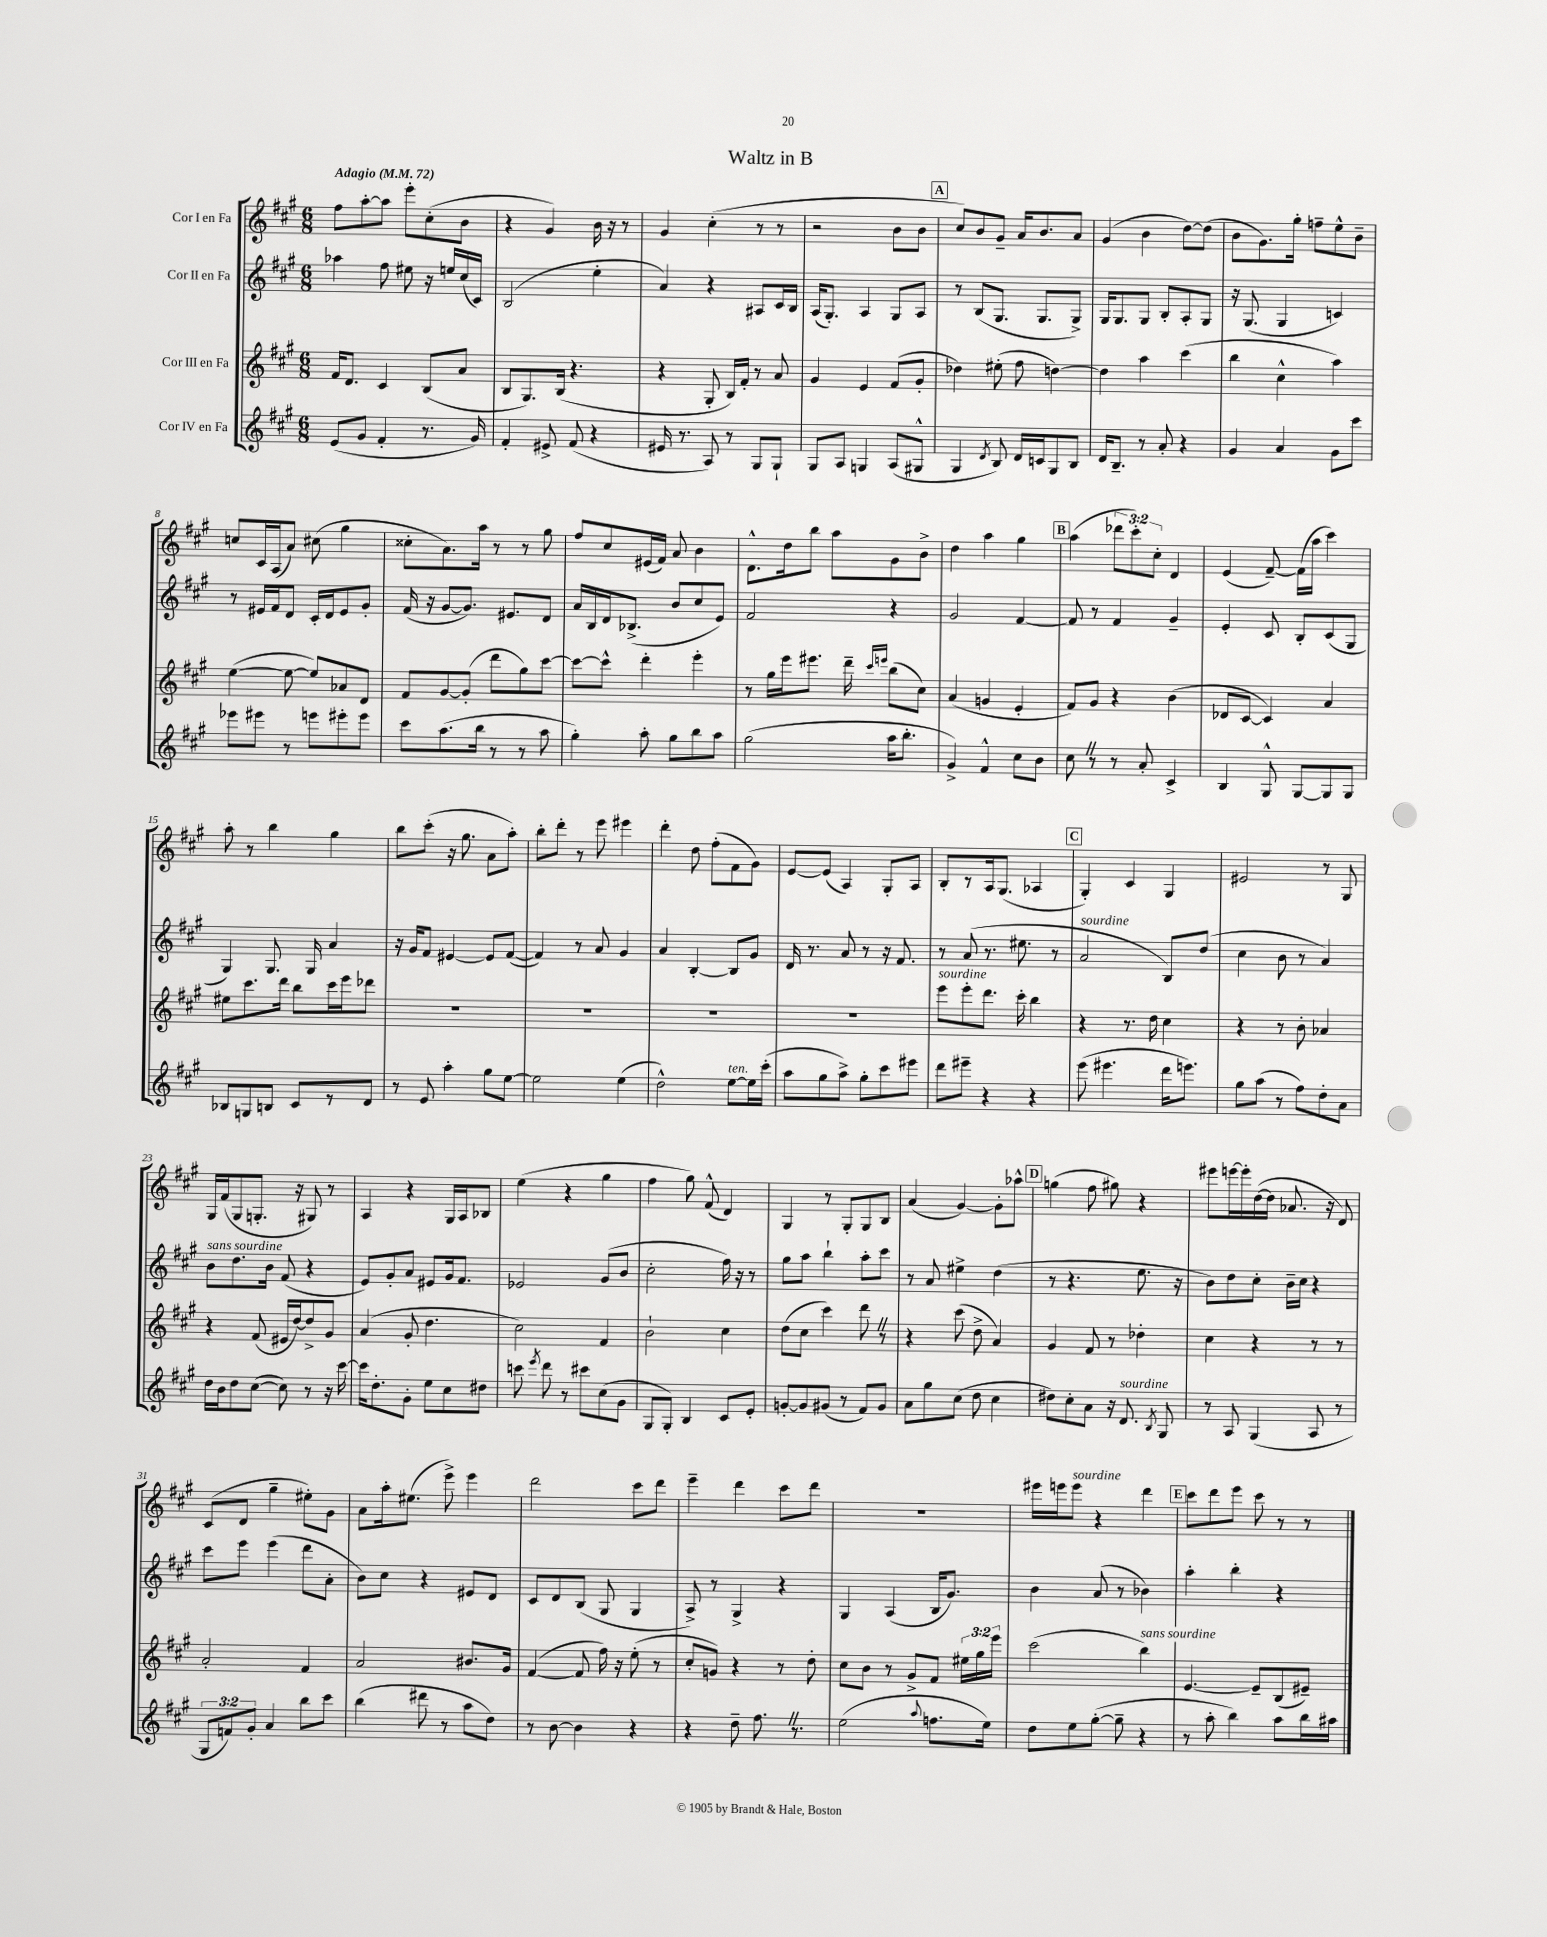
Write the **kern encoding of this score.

**kern	**kern	**kern	**kern
*part4	*part3	*part2	*part1
*staff4	*staff3	*staff2	*staff1
*I"Cor IV en Fa	*I"Cor III en Fa	*I"Cor II en Fa	*I"Cor I en Fa
*clefG2	*clefG2	*clefG2	*clefG2
*k[f#c#g#]	*k[f#c#g#]	*k[f#c#g#]	*k[f#c#g#]
*M6/8	*M6/8	*M6/8	*M6/8
*MM72	*MM72	*MM72	*MM72
=1	=1	=1	=1
!	!	!	!LO:TX:a:B:t=Adagio
(8e/L	16f#/KL	4aa-X\	8ff#\L
.	8.d/J	.	.
8g#/J	.	.	[8aa'\
4f#'/	4c#/	8ff#\	8aa\J]
.	.	8ee#X\	8eee'\L
8.r	(8B/L	16r	(8cc#'\
.	.	16een/LL	.
.	8a/J	(16cc#/	8b\J
16g#/)	.	16c#/JJ)	.
=2	=2	=2	=2
4f#'/	8B/L	(2B/	4r
.	8.G#/)	.	.
8e#X^/	.	.	4g#/)
.	(16B/Jk	.	.
(8f#/	4.r	.	.
4r	.	4ee'\	16b\
.	.	.	16r
.	.	.	8r
=3	=3	=3	=3
16e#X/	4r	4a/)	4g#/
8.r	.	.	.
8A/)	8G#'/	4r	(4cc#'\
8r	16B/LL)	.	.
.	16f#'/JJ	.	.
8G#/L	8r	8A#X/L	8r
8G#`/J	8a/	16c#/L	8r
.	.	16B/JJ	.
=4	=4	=4	=4
8G#/L	4g#/	(16A/KL	2r
.	.	8.G#'/J)	.
8A/J	.	.	.
4Gn/	4e/	4A/	.
(8A/L	(8f#/L	8G#/L	8b\L
8G#X^^/J	8g#'/J	8A/J	8b\J
!!LO:REH:place=s1:t=A
=5	=5	=5	=5
4G#/	4dd-X\)	8r	8cc#/L)
.	.	(8B/L	8b/
8qd/	.	.	.
8B/)	(8ee#X'\	8.G#/J	8g#~/J
16d/LL	8ff#\	.	16a/KL
16cn/J	.	8.G#/L	8.b/
8G#/	[4ddn\)	.	.
8B/J	.	8G#^/J)	8a/J
=6	=6	=6	=6
16d/KL	4dd\]	16G#/KL	(4g#/
8.B~/J	.	8.G#/	.
8r	4aa\	8G#/J	4b\
8a'/	.	8B'/L	.
4r	(4ccc#\	8A'/	[8dd\L)
.	.	8G#/J	(8dd\J]
=7	=7	=7	=7
4g#/	4bb\	16r	8b\L
.	.	(8.G#/	.
.	.	.	8.g#\)
4a/	4cc#^^\	4G#/	.
.	.	.	16gg#'\Jk
.	.	.	8ffn~\L
8g#\L	4aa\)	4cn/)	8ee^^\
8ccc#\J	.	.	8b~\J
!!LO:LB:g=z
=8	=8	=8	=8
8eee-X\L	([4ee\	8r	8ccn/L
8eee#X\J	.	16e#X/LL	16c#/L
.	.	16f#/J	(16A/J
8r	8ee\_	8d/J	8a/J)
8eeen\L	8ee/L])	16c#'/LL	(8cc#X\
.	.	16d/J	.
8eee#X'\	8a-X/	8e#/	4gg#\
8eee#\J	8d/J	8g#'/J	.
=9	=9	=9	=9
8ccc#\L	8f#/L	(16f#/	8cc##X'\L
.	.	16r	.
(8.aa\	[8g#/	[8g#/L	8.a\)
.	(8g#'/J]	8.g#/J])	.
16bb\Jk	.	.	16aa\Jk
8r	8ddd\L	.	8r
.	.	8.e#X/L	.
8r	8gg#\)	.	8r
8aa\	[8ccc#\J	8d/J	8gg#\
=10	=10	=10	=10
4gg#'\)	8ccc#\L_	16a/LL	8ff#/L
.	.	16B/	.
.	8ccc#^^\J]	16d/J	8cc#/
.	.	(8.B-X^/J	.
8aa'\	4ddd'\	.	(16e#X/L
.	.	.	16f#/JJ)
8gg#\L	.	8b/L	8a/
8bb\	4eee'\	8cc#/	4b\
8aa\J	.	8e/J)	.
=11	=11	=11	=11
(2gg#\	8r	2f#/	8.d^^\L
.	16gg#\LL	.	.
.	16eee\J	.	16dd\k
.	8.eee#X\J	.	8bb\J
.	.	.	8aa\L
.	16ddd~\	.	.
.	16qqccc#/LL	.	.
.	16qqeeen/JJ	.	.
16aa\KL	(8bb\L	4r	8g#\
8.bb'\J	.	.	.
.	8cc#\J)	.	8b^\J
=12	=12	=12	=12
4g#^/)	(4a/	2g#/	4dd\
4f#^^/	4gn/	.	4aa\
8cc#\L	4e'/	[4f#/	4gg#\
8b\J	.	.	.
!!LO:REH:place=s1:t=B
=13	=13	=13	=13
8cc#Z\	8f#/L)	8f#/]	(4aa\
8r	8g#/J	8r	.
8r	4r	4f#/	12ddd-X\L
.	.	.	12ccc#'\)
8a'/	.	.	.
.	.	.	12cc#'\J
4c#^/	(4b\	4g#~/	4d/
=14	=14	=14	=14
4B/	8d-X/L	4e'/	(4e/
.	[8c#/J	.	.
8G#^^/	4c#/])	8c#/	[8f#~/)
[8G#/L	.	8B'/L	(16f#\LL]
.	.	.	16aa\JJ
8G#/]	4a/	(8c#/	4ccc#\)
8G#/J	.	8G#/J	.
!!LO:LB:g=z
=15	=15	=15	=15
8B-X/L	8ee#X\L	4G#/)	8aa'\
8Gn/	8.ccc#\	.	8r
8Bn/J	.	8.G#/	4bb\
.	16ddd\Jk	.	.
8c#/L	8bb\L	.	.
.	.	16G#/	.
8r	16ccc#\L	4a/	4gg#\
.	16eee\J	.	.
8d/J	8ddd-X\J	.	.
=16	=16	=16	=16
8r	2.r	16r	8bb\L
.	.	16g#/KL	.
8e/	.	8f#/J	(8ccc#'\J
4aa'\	.	[4e#X/	16r
.	.	.	8.gg#\
8gg#\L	.	8e#/L]	8a\L
[8ee\J	.	([8f#/J	8aa'\J)
=17	=17	=17	=17
2ee\]	2.r	4f#/])	8bb'\L
.	.	.	8ddd'\J
.	.	8r	8r
.	.	8a/	8eee\
(4ee\	.	4g#/	4eee#X\
=18	=18	=18	=18
2dd^^\)	2.r	4a/	4ddd'\
.	.	[4B'/	8dd\
.	.	.	(8ff#'\L
!LO:TX:a:i:t=ten.	!	!	!
[8ee\L	.	8B/L]	8f#\
16ee\L]	.	8g#/J	8g#\J)
(16ccc#'\JJ	.	.	.
=19	=19	=19	=19
8aa\L	2.r	16d/	[8e/L
.	.	8.r	.
8gg#\	.	.	(8e/J]
8aa^\J)	.	8a/	4A/)
8gg#'\L	.	8r	.
8ccc#\	.	16r	8G#'/L
.	.	8.f#/	.
8eee#X\J	.	.	8A/J
=20	=20	=20	=20
!	!LO:TX:a:i:t=sourdine	!	!
8ddd\L	8eee\L	8r	8B'/L
8eee#X~\J	8eee'\	(8a/	8r
4r	8.ddd\J	8.r	16A/k
.	.	.	(8.G#/J
.	16ccc#'\	8.ee#X\	.
4r	4bb\	.	4A-X/
.	.	8r	.
!!LO:REH:place=s1:t=C
=21	=21	=21	=21
!	!	!LO:TX:a:i:t=sourdine	!
(8eee\	4r	2a/	4G#'/)
4.eee#X\	.	.	.
.	8.r	.	4c#/
.	16dd\	.	.
16ddd\KL	4cc#\	8B/L)	4G#/
8.eeen\J)	.	.	.
.	.	(8dd/J	.
=22	=22	=22	=22
8gg#\L	4r	4cc#\	2e#X/
(8aa\J	.	.	.
8r	8r	8b\	.
8ff#\L)	8b'\	8r	.
8dd'\	4a-X/	4a/)	8r
8a\J	.	.	8G#/
!!LO:LB:g=z
=23	=23	=23	=23
!	!	!LO:TX:a:i:t=sans sourdine	!
16dd\LL	4r	8b\L	16G#/LL
16b\J	.	.	(16f#/J
8dd\	.	8.dd\	8G#/
([8cc#\J	(8f#/	.	8.Gn'/J
.	.	16b\Jk	.
8cc#\])	16e#X/LL	(8f#/	.
.	[16dd/J)	.	16r
8r	8dd^/]	4r	8G#X/)
16r	8g#/J	.	8r
[16ccc#\	.	.	.
=24	=24	=24	=24
16ccc#\KL]	(4a/	8e/L)	4A/
8.dd'\	.	.	.
.	.	8g#'/	.
8g#'\J	8g#'/	8a/J	4r
8ee\L	4.dd\	8e#X/L	.
8cc#\	.	16g#/k	16G#/LL
.	.	8.f#/J	16A/J
8dd#X\J	.	.	8B-X/J
=25	=25	=25	=25
8cccn\	2cc#\)	2e-X/	(4ee\
8qeee/	.	.	.
8ddd\	.	.	.
8r	.	.	4r
8ccc#X\L	.	.	.
(8cc#\	4f#/	(8g#/L	4gg#\
8g#\J	.	8b/J	.
=26	=26	=26	=26
8G#/L	2b`\	2cc#'\	4ff#\
8G#'/J)	.	.	.
4B/	.	.	8gg#\)
.	.	.	(8f#^^/
8c#/L	4cc#\	16ff#\)	4d/)
.	.	16r	.
8e'/J	.	8r	.
=27	=27	=27	=27
[8gn'/L	(8dd\L	8gg#\L	4G#/
8g/]	8cc#\J	8aa\J	.
(8g#X/J	4ccc#\)	4bb`\	8r
8r	.	.	8G#'/L
8f#/L)	8dddZ\	8aa'\L	8G#/
8g#/J	8r	8ccc#\J	8B/J
=28	=28	=28	=28
8a\L	4r	8r	(4a/
8gg#\	.	8a/	.
(8cc#\J	(8ccc#\	4ee#X^\	[4g#/)
8dd\	8dd^\	.	.
4cc#\	4a/)	(4dd\	8g#'\L]
.	.	.	8aa-X^^\J
!!LO:REH:place=s1:t=D
=29	=29	=29	=29
8dd#X\L)	4g#/	8r	(4ggn\
8cc#'\	.	4.r	.
8a\J	8f#/	.	8ff#\
16r	8r	.	8gg#X\)
!LO:TX:a:i:t=sourdine	!	!	!
8.d/	.	.	.
.	4dd-X'\	8.ee\	4r
8qB/	.	.	.
8G#/	.	.	.
.	.	16r	.
=30	=30	=30	=30
8r	4cc#\	8b\L)	8eee#X\L
8A/	.	8dd\	[16eeen\L
.	.	.	16eee'\]
(4G#/	4r	8cc#'\J	([16dd\
.	.	.	16dd\JJ]
.	.	16b~\LL	8.a-X/
.	.	16cc#\JJ	.
8A/	8r	4r	.
.	.	.	16r
8r	8r	.	8d/)
!!LO:LB:g=z
=31	=31	=31	=31
12G#/L	2a'/	8ccc#\L	(8c#/L
12fn/)	.	.	.
.	.	8eee\J	8d/J
12g#'/J	.	.	.
4a/	.	(4eee\	4gg#~\
8bb\L	4f#/	8ddd\L	8ee#X'\L)
8ccc#\J	.	8a'\J	8g#\J
=32	=32	=32	=32
(4bb\	2a/	8b\L)	8a\L
.	.	8cc#\J	16aa'\k
.	.	.	(8.ee#X\J
8ddd#X\	.	4r	.
8r	.	.	8eee^\)
8aa\L	8.b#X/L	8e#X/L	4eee\
8dd\J)	.	8d/J	.
.	16g#/Jk	.	.
=33	=33	=33	=33
8r	([4f#/	8c#/L	2ddd\
[8b\	.	8d/	.
4b\]	8f#/]	(8B/J	.
.	16ff#\)	8G#/	.
.	16r	.	.
4r	(8ee'\	4G#/	8ccc#\L
.	8r	.	8ddd\J
=34	=34	=34	=34
4r	8cc#'/L	8A^/)	4eee~\
.	8gn/J)	8r	.
8dd~\	4r	4G#^/	4ddd\
8.ff#Z\	.	.	.
.	8r	4r	8ccc#\L
8.r	.	.	.
.	8dd'\	.	8ddd\J
=35	=35	=35	=35
(2ee\	8cc#\L	4G#/	2.r
.	8b\J	.	.
.	8r	(4A/	.
.	8g#^/L	.	.
8qqaa/	.	.	.
8.ffn\L	8f#/J	16B/KL	.
.	.	8.g#/J)	.
.	24ee#X\LL	.	.
.	24gg#\	.	.
16ee\Jk)	.	.	.
.	24eee\JJ	.	.
=36	=36	=36	=36
8dd\L	(2ccc#\	4b\	16eee#X\LL
.	.	.	16eeen\J
!	!	!	!LO:TX:a:i:t=sourdine
8ee\	.	.	8eee\J
([8gg#'\J	.	(8a/	4r
8gg#~\]	.	8r	.
!	!LO:TX:a:i:t=sans sourdine	!	!
4r	4bb\)	4b-X\)	4ddd\
!!LO:REH:place=s1:t=E
=37	=37	=37	=37
8r	[4.e/	4aa'\	8ccc#\L
8aa'\	.	.	8ddd\
4bb\)	.	4bb'\	8eee\J
.	8e~/L]	.	8ccc#\
8aa\L	(8B/	4r	8r
16bb\L	8e#X~/J)	.	8r
16aa#X\JJ	.	.	.
==	==	==	==
*-	*-	*-	*-
